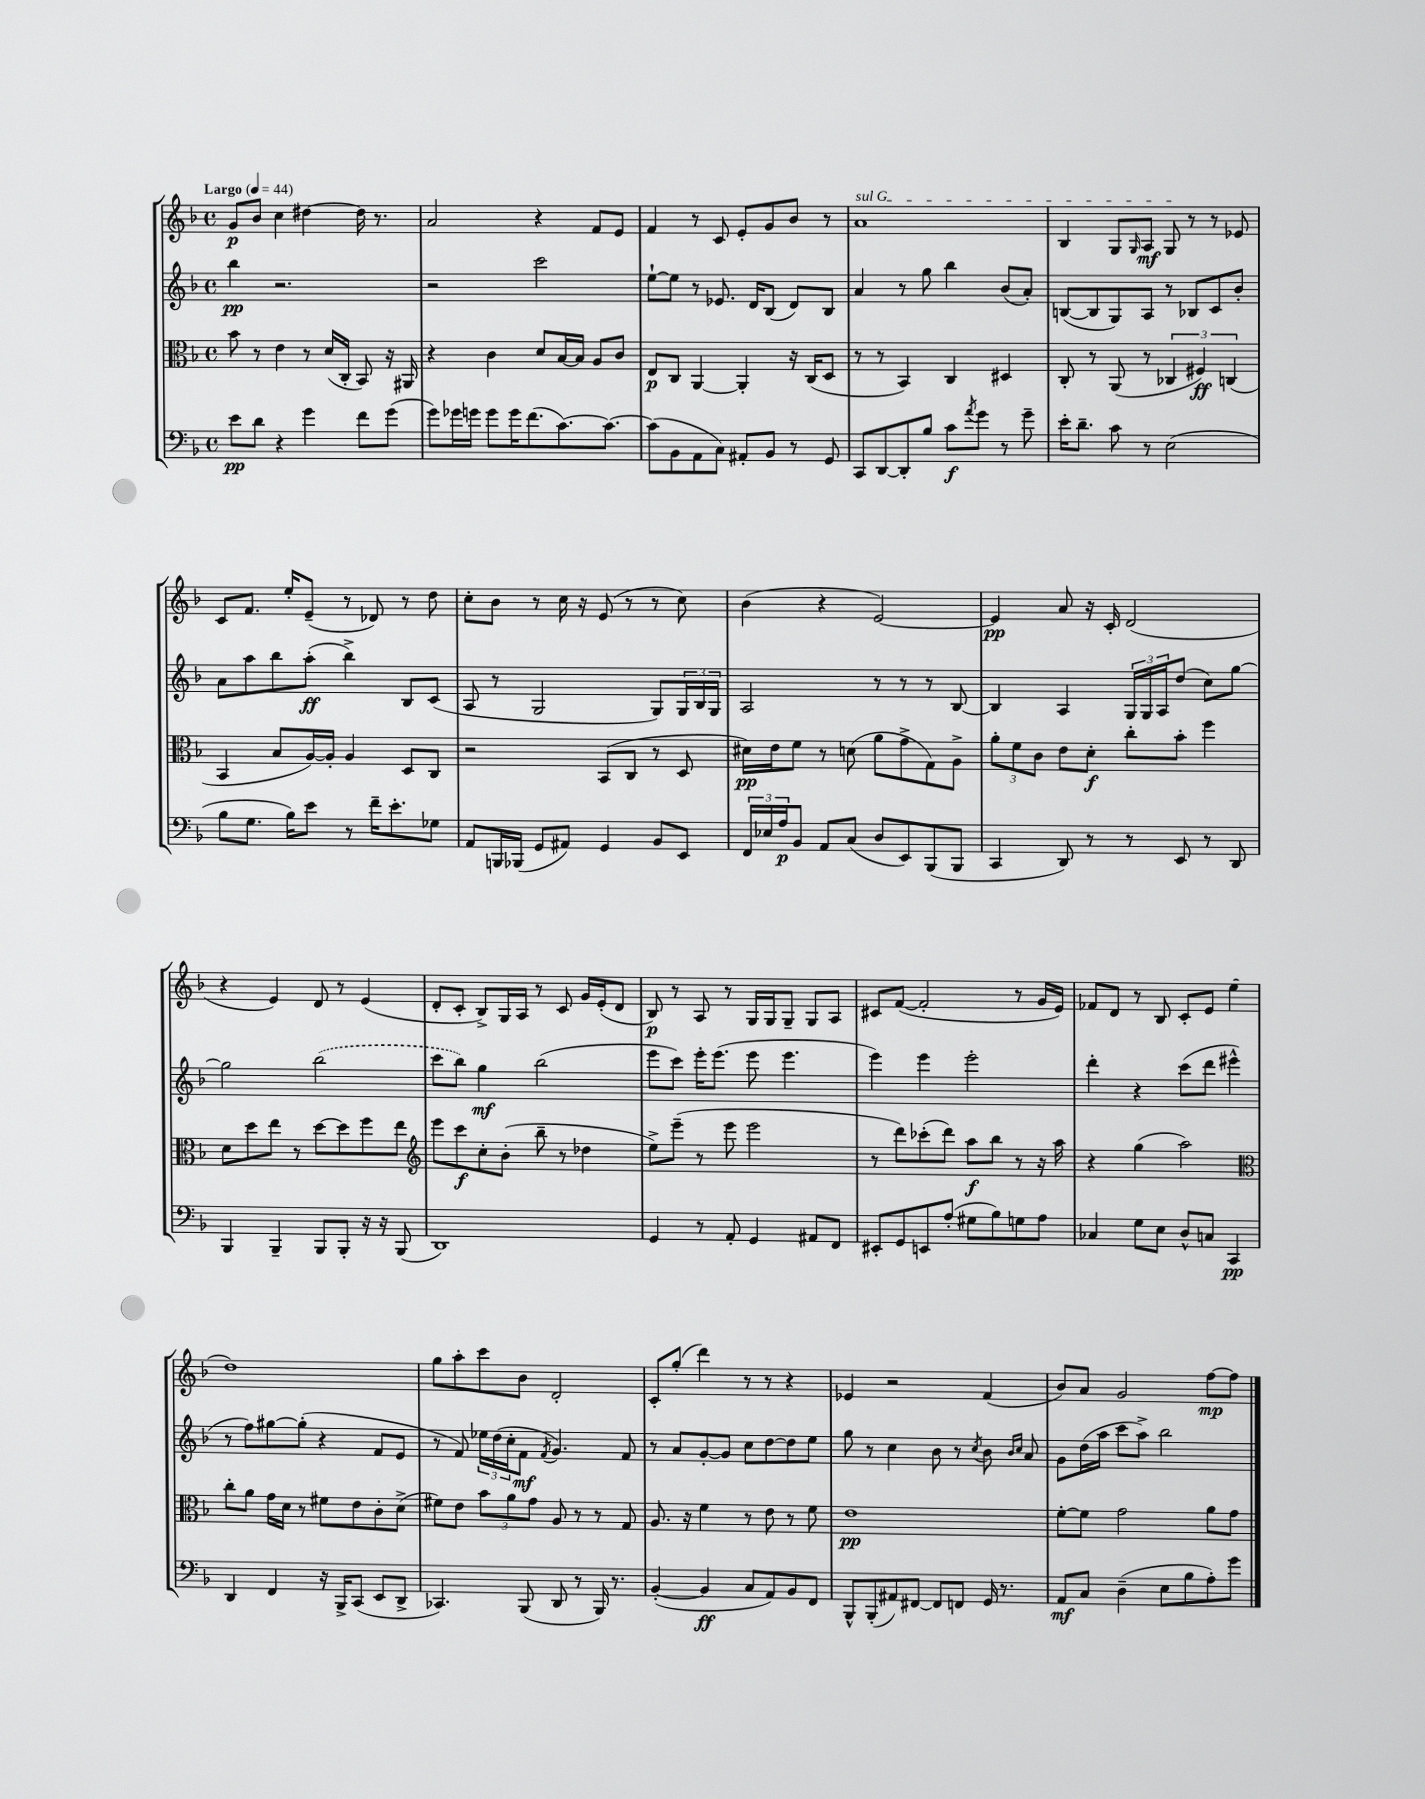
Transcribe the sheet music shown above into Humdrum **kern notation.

**kern	**kern	**kern	**kern
*staff4	*staff3	*staff2	*staff1
*clefF4	*clefC3	*clefG2	*clefG2
*k[b-]	*k[b-]	*k[b-]	*k[b-]
*M4/4	*M4/4	*M4/4	*M4/4
*met(c)	*met(c)	*met(c)	*met(c)
*MM44	*MM44	*MM44	*MM44
8e\L	8b-\	4bb-\	8g/L
8d\J	8r	.	8b-/J
4r	4e\	2.r	4cc\
4g\	8r	.	[4dd#\
.	(16d/LL	.	.
.	16C'/JJ	.	.
8f\L	8BB-/)	.	16dd#\]
.	.	.	8.r
(8g\J	16r	.	.
.	16AA#/	.	.
=	=	=	=
8g\L)	4r	2r	2a/
16g-\L	.	.	.
16g\JJ	.	.	.
8g\L	4c\	.	.
16g\K	.	.	.
(8.f\	.	.	.
.	8d/L	2ccc\	4r
[8.c\)	[16B-/L	.	.
.	16B-/]JJ	.	.
.	8A/L	.	8f/L
8.c\_J	.	.	.
.	8c/J	.	8e/J
=	=	=	=
(8c\]L	8E/L	[8ee`\L	4f/
8BB-\	8C/J	8ee\]J	.
8AA\	[4AA/	8r	8r
8C\J)	.	8.e-/	8c/
8AA#'/L	4AA'/]	.	8e'/L
.	.	16d/LK	.
8BB-/J	.	(8B-/J	8g/
8r	16r	8d/L)	8b-/J
.	(16C/LK	.	.
8GG/	8D/J	8B-/J	8r
=	=	=	=
8CC/L	8r	4a/	1a
[8DD/	8r	.	.
8DD'/]	4BB-/)	8r	.
8B-/J	.	8gg\	.
8c\L	4C/	4bb-\	.
8qa/	.	.	.
8g\J	.	.	.
8r	4D#/	(8b-/L	.
8g~\	.	8a'/J)	.
=	=	=	=
16e'\LK	8C'/	([8B/L	4B-/
8.d~\J	.	.	.
.	8r	8B/]	.
8c\	(8AA/	8G/)	8G/L
.	.	.	16qqG/
8r	8r	8A/J	8A/J
(2E\	6C-/	8r	8G/
.	.	8B-/L	8r
.	6F#/)	.	.
.	.	8c/	8r
.	(6C/	.	.
.	.	8b-'/J	8e-/
=	=	=	=
8B-\L	4BB-/	8a\L	8c/L
8.G\J	.	8aa\	8.f/J
.	8B-/L	8bb-\	.
16B-\LK)	.	.	16ee'/LK
8e\J	[16A/L)	(8aa'\J	(8e~/J
.	16A'/]JJ	.	.
8r	4A/	4bb-^\)	8r
16f~\LK	.	.	8d-/)
8.e'\	.	.	.
.	8D/L	8B-/L	8r
8G-\J	8C/J	(8c/J	8dd\
=	=	=	=
8AA/L	2r	8A/	8cc'\L
16BBB/L	.	8r	8b-\J
(16BBB-/JJ	.	.	.
8GG/L	.	2G/	8r
8AA#/J)	.	.	16cc\
.	.	.	16r
4GG/	(8BB-/L	.	(8e/
.	8C/J	.	8r
8BB-/L	8r	8G/L)	8r
8EE/J	8D/	24G/L	8cc\)
.	.	24B-/	.
.	.	24G/JJ	.
=	=	=	=
24FF/LL	16d#\LL)	2A/	(4b-\
24E-/	.	.	.
.	16e\J	.	.
24A/J	.	.	.
8BB-/J	8f\J	.	.
8AA/L	8r	.	4r
(8C/J	(8d\	.	.
8D/L	8a\L	8r	[2e/)
8EE/)	8g^\	8r	.
(8BBB-/	8G\)	8r	.
8BBB-/J	8A^\J	[8B-/	.
=	=	=	=
4CC/	12a'\L	4B-/]	4e/]
.	12f\	.	.
.	12c\J	.	.
8DD/)	8e\L	4A/	8a/
8r	8d'\J	.	16r
.	.	.	16c'/
8r	8cc'\L	24G/LL	(2d/
.	.	24G/	.
.	.	24A/J	.
8EE/	8b-'\J	(8dd/J	.
8r	4ff\	8cc\L)	.
8DD/	.	[8gg\J	.
=	=	=	=
4BBB-/	8d\L	2gg\]	4r
.	8dd\	.	.
4BBB-~/	8ee\J	.	4e/)
.	8r	.	.
8BBB-/L	[8dd\L	(2bb-\	8d/
8BBB-'/J	8dd\]	.	8r
16r	8ff\	.	(4e/
16r	.	.	.
(8BBB-/	8ee\J	.	.
=	=	=	=
*	*clefG2	*	*
1DD)	8eee\L	8ccc\L	8d'/L
.	8ccc\	8bb-\J)	8c'/J
.	8cc'\	4gg\	8B-^/L)
.	(8b-'\J	.	16G/L
.	.	.	16A/JJ
.	8bb-~\	(2bb-\	8r
.	8r	.	8c/
.	4dd-\	.	16g/LL
.	.	.	(16e'/J
.	.	.	8d/J
=	=	=	=
4GG/	8ee^\L)	8eee\L	8B-/)
.	(8eee~\J	8ccc\J)	8r
8r	8r	16eee'\LK	8A/
.	.	(8.eee\J	.
8AA'/	8eee\	.	8r
4GG/	2eee\	8eee\	16G/LL
.	.	.	16G/J
.	.	4.eee\	8G~/J
8AA#/L	.	.	8G/L
8FF/J	.	.	8A/J
=	=	=	=
8EE#'/L	8r	4eee\)	8c#/L
8GG/	8ddd\L)	.	([8f/J
8EE/	(8ccc-'\	4eee\	2f'/]
(8A'/J	8ddd\J)	.	.
8G#\L	8aa\L	2eee'\	.
8B-\)	8bb-\J	.	.
8G\	8r	.	8r
8A\J	16r	.	16g/LL
.	16aa\	.	16e/JJ)
=	=	=	=
4C-/	4r	4ddd'\	8f-/L
.	.	.	8d/J
8G\L	(4gg\	4r	8r
8E\J	.	.	8B-/
8D^^/L	2aa\)	(8ccc\L	8c'/L
8C/J	.	8ddd\J	8e/J
4CC/	.	4eee#^^\	(4ee\
=	=	=	=
*	*clefC3	*	*
4DD/	8cc'\L	8r	1dd)
.	8a\J	8ff\L)	.
4FF/	16g\LL	[8gg#\	.
.	16d\JJ	.	.
.	8r	(8gg#'\]J	.
16r	8f#\L	4r	.
16BBB-^/LK	.	.	.
(8CC/J	8e\	.	.
8EE/L	8c'\	8f/L	.
8DD^/J	(8d^\J	8e/J	.
=	=	=	=
4.CC-/)	8f#\L)	8r	8gg\L
.	8e\J	8f/)	8aa'\
.	12b-\L	24ee-\LL	8ccc\
.	.	(24dd\	.
.	12a\	24cc'\J	.
(8BBB-/	.	8f\J	8b-\J
.	12g\J	.	.
.	.	8qf/	.
8DD/	8A/	4.g/)	2d'/
8r	8r	.	.
16BBB-/)	8r	.	.
8.r	.	.	.
.	8G/	8f/	.
=	=	=	=
([4BB-'/	8.A/	8r	8c'/L
.	.	8a/L	(8gg'/J
.	16r	.	.
4BB-/]	4f\	[8g'/	4ddd\)
.	.	8g/]J	.
8C/L	8r	8cc\L	8r
8AA/)	8e\	[8dd\	8r
8BB-/	8r	8dd\]	4r
8FF/J	8f\	8ee\J	.
=	=	=	=
8BBB-^^/L	1e	8gg\	4e-/
(8BBB-'/	.	8r	.
8AA#/)	.	4cc\	2r
[8FF#/J	.	.	.
8FF#/]L	.	8b-\	.
8FF/J	.	8r	.
.	.	8qcc/	.
16GG/	.	8b-\	(4f/
8.r	.	.	.
.	.	16qqb-/LL	.
.	.	16qqcc/JJ	.
.	.	8a/	.
=	=	=	=
8AA/L	[8f'\L	8g\L	8b-/L)
8C/J	8f\]J	(16dd\L	8a/J
.	.	16aa\JJ	.
(4D~\	2g\	8ccc\L	2g/
.	.	8aa^\J)	.
8E\L	.	2bb-\	.
8B-\	.	.	.
8A'\)	8a\L	.	[8ff\L
8g\J	8g\J	.	8ff\]J
==	==	==	==
*-	*-	*-	*-
